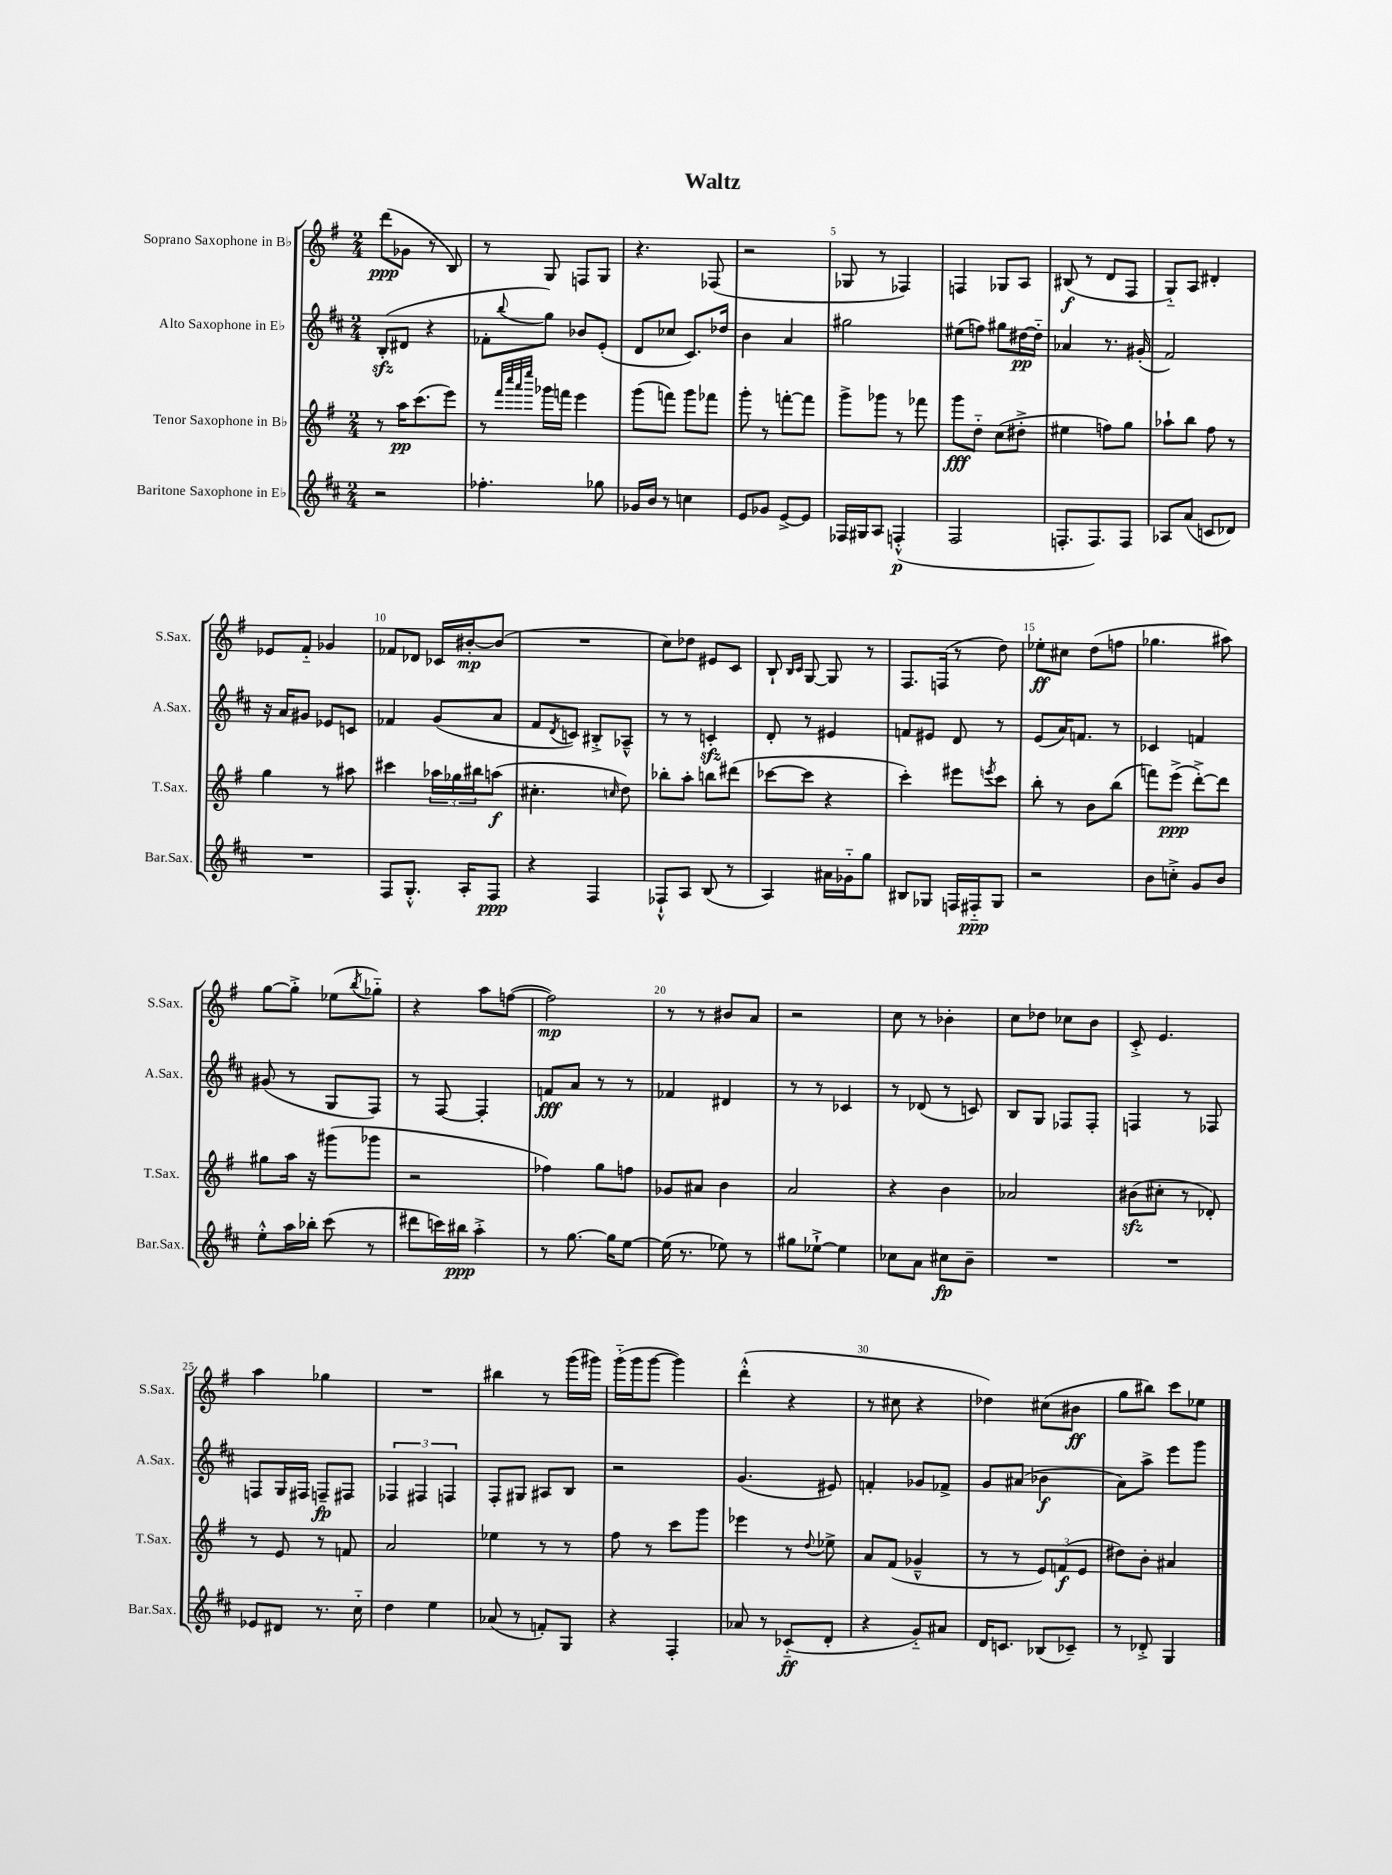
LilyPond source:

\header { title = "Waltz" }
<<
\new StaffGroup <<
\new Staff = "s0" \with { instrumentName = "Soprano Saxophone in Bb" shortInstrumentName = "S.Sax." } {
    \clef treble \key g \major \numericTimeSignature \time 2/4
    d'''8\ppp( ges'8 r8 b8) |
    r8 g8 f8 g8 |
    r4. fes8( |
    r2 |
    ges8 r8 fes4) |
    f4 ges8 a8 |
    bis8\f( r8 d'8 fis8 |
    g8-_) a8 dis'4-. |
    ees'8 fis'8-_ ges'4 |
    fes'8 des'8 ces'16 bis'16~-.\mp bis'8( |
    R2 |
    c''8) des''8 eis'8 c'8 |
    b8-! \grace { b16 c'16 } g8~ g8 r8 |
    fis8. f16( r8 d''8) |
    ees''8-.\ff cis''8 d''8( f''8 |
    ges''4. ais''8) |
    g''8~ g''8-.-> ees''8( \acciaccatura { b''8 } ges''8-_) |
    r4 a''8 f''8~( |
    f''2\mp) |
    r8 r8 bis'8 a'8 |
    r2 |
    c''8 r8 bes'4-. |
    c''8 des''8 ces''8 b'8 |
    c'8-.-> e'4. |
    a''4 ges''4 |
    R2 |
    bis''4 r8 g'''16( gis'''16) |
    g'''16-_( g'''16 g'''8~ g'''4) |
    d'''4-.-^( r4 |
    r8 cis''8 r4 |
    des''4) cis''8( bis'8\ff |
    g''8 bis''8) c'''8 ees''8 \bar "|." |
}
\new Staff = "s1" \with { instrumentName = "Alto Saxophone in Eb" shortInstrumentName = "A.Sax." } {
    \clef treble \key d \major \numericTimeSignature \time 2/4
    b8-.\sfz( dis'8 r4 |
    fes'8-. \appoggiatura { b''8 } g''8) bes'8 e'8-.( |
    d'8 ces''8 cis'8.) des''16 |
    b'4 a'4 |
    gis''2 |
    eis''8( f''8) gis''8 dis''16~\pp dis''16-_ |
    aes'4 r8. gis'16-.( |
    fis'2) |
    r16 a'16 gis'8 ees'8 c'8 |
    fes'4 g'8( a'8 |
    fis'8 \acciaccatura { d'8 } c'8) bis8-.-> aes8---^ |
    r8 r8 c'4-.\sfz |
    d'8-. r8 eis'4 |
    f'8 eis'8 d'8 r8 |
    e'8( a'16) f'8. r8 |
    ces'4 f'4 |
    gis'8( r8 g8 fis8) |
    r8 fis8~ fis4-. |
    f'8\fff a'8 r8 r8 |
    fes'4 dis'4 |
    r8 r8 ces'4 |
    r8 des'8( r8 c'8) |
    b8 g8 fes8 fes8-. |
    f4 r8 fes8 |
    f8 g16 fis16 f8--\fp fis8 |
    \tuplet 3/2 { fes4 fis4 f4 } |
    fis8-. gis8 ais8 b8 |
    r2 |
    g'4.( eis'8) |
    f'4-. ges'8 fes'8-> |
    g'8 ais'8( bes'4\f |
    a'8) a''8-> e'''8 g'''8 \bar "|." |
}
\new Staff = "s2" \with { instrumentName = "Tenor Saxophone in Bb" shortInstrumentName = "T.Sax." } {
    \clef treble \key g \major \numericTimeSignature \time 2/4
    r8 a''16\pp c'''8.( e'''8) |
    r8 \grace { fis'''32 c''''32 a'''32 e''''32 } ges'''16 f'''16 e'''4 |
    g'''8( f'''8) g'''8 fes'''8 |
    g'''8-. r8 f'''8~-. f'''8 |
    g'''8-> ges'''8 r8 fes'''8 |
    g'''8\fff d''8-_ c''8( dis''8-.-> |
    eis''4 f''8) g''8 |
    aes''8-! b''8 fis''8 r8 |
    g''4 r8 ais''8 |
    cis'''4 \tuplet 3/2 { aes''16 ges''16 bis''16 } a''8\f( |
    cis''4.-. \grace { c''16 } d''8) |
    bes''8-. a''8-. b''8 dis'''8( |
    ces'''8~ ces'''8 r4 |
    c'''4-.) eis'''8 \acciaccatura { e'''8 } c'''8 |
    b''8-. r8 b'8 b''8( |
    f'''8) e'''8->\ppp( d'''8~-.->) d'''8 |
    gis''8 a''16 r16 gis'''8( ges'''8 |
    r2 |
    fes''4) g''8 f''8 |
    ges'8 ais'8 b'4 |
    a'2 |
    r4 b'4 |
    aes'2 |
    bis'8\sfz( cis''8-. r8 des'8-.) |
    r8 e'8 r8 f'8 |
    a'2 |
    ees''4 r8 r8 |
    fis''8 r8 c'''8 g'''8 |
    ees'''4 r8 \appoggiatura { d''8 } ees''8-> |
    a'8 fis'8( ges'4---^ |
    r8 r8 \tuplet 3/2 { e'8) f'8\f( e'8 } |
    dis''8) b'8-. ais'4 \bar "|." |
}
\new Staff = "s3" \with { instrumentName = "Baritone Saxophone in Eb" shortInstrumentName = "Bar.Sax." } {
    \clef treble \key d \major \numericTimeSignature \time 2/4
    r2 |
    fes''4.-. ges''8 |
    ges'16 b'16 r8 c''4 |
    e'8 ges'8 e'8~-> e'8 |
    fes16 gis16 a8 f4-.-^\p( |
    fis2 |
    f8.-. f8.) f8 |
    aes8 a'8( c'8 des'8) |
    R2 |
    fis8 g8.-.-^ a16-. fis8\ppp |
    r4 fis4 |
    fes8-!-^ a8 b8( r8 |
    a4) ais'16 ges'16-_ g''8 |
    bis8 ges8 f16 fis16-_\ppp ges8 |
    r2 |
    b'8 c''8-.-> g'8 b'8 |
    e''8-.-^ a''16 bes''16-. cis'''8( r8 |
    dis'''8 c'''16) bis''16\ppp a''4-.-> |
    r8 g''8.~ g''16 e''8~ |
    e''16( r8. ees''8) r8 |
    gis''8 ees''8~-!-> ees''4 |
    ces''8 a'8 cis''8\fp b'8-- |
    R2 |
    R2 |
    ees'8 dis'8 r8. cis''16-_ |
    d''4 e''4 |
    aes'8( r8 f'8-.) g8 |
    r4 fis4-. |
    aes'8 r8 ces'8-_\ff( d'8-. |
    r4 g'8-_) ais'8 |
    d'16 c'8. bes8( ces'8--) |
    r8 des'8-.-> g4 \bar "|." |
}
>>
>>
\layout { \context { \Score \override BarNumber.break-visibility = ##(#f #t #t) barNumberVisibility = #(every-nth-bar-number-visible 5) } }
